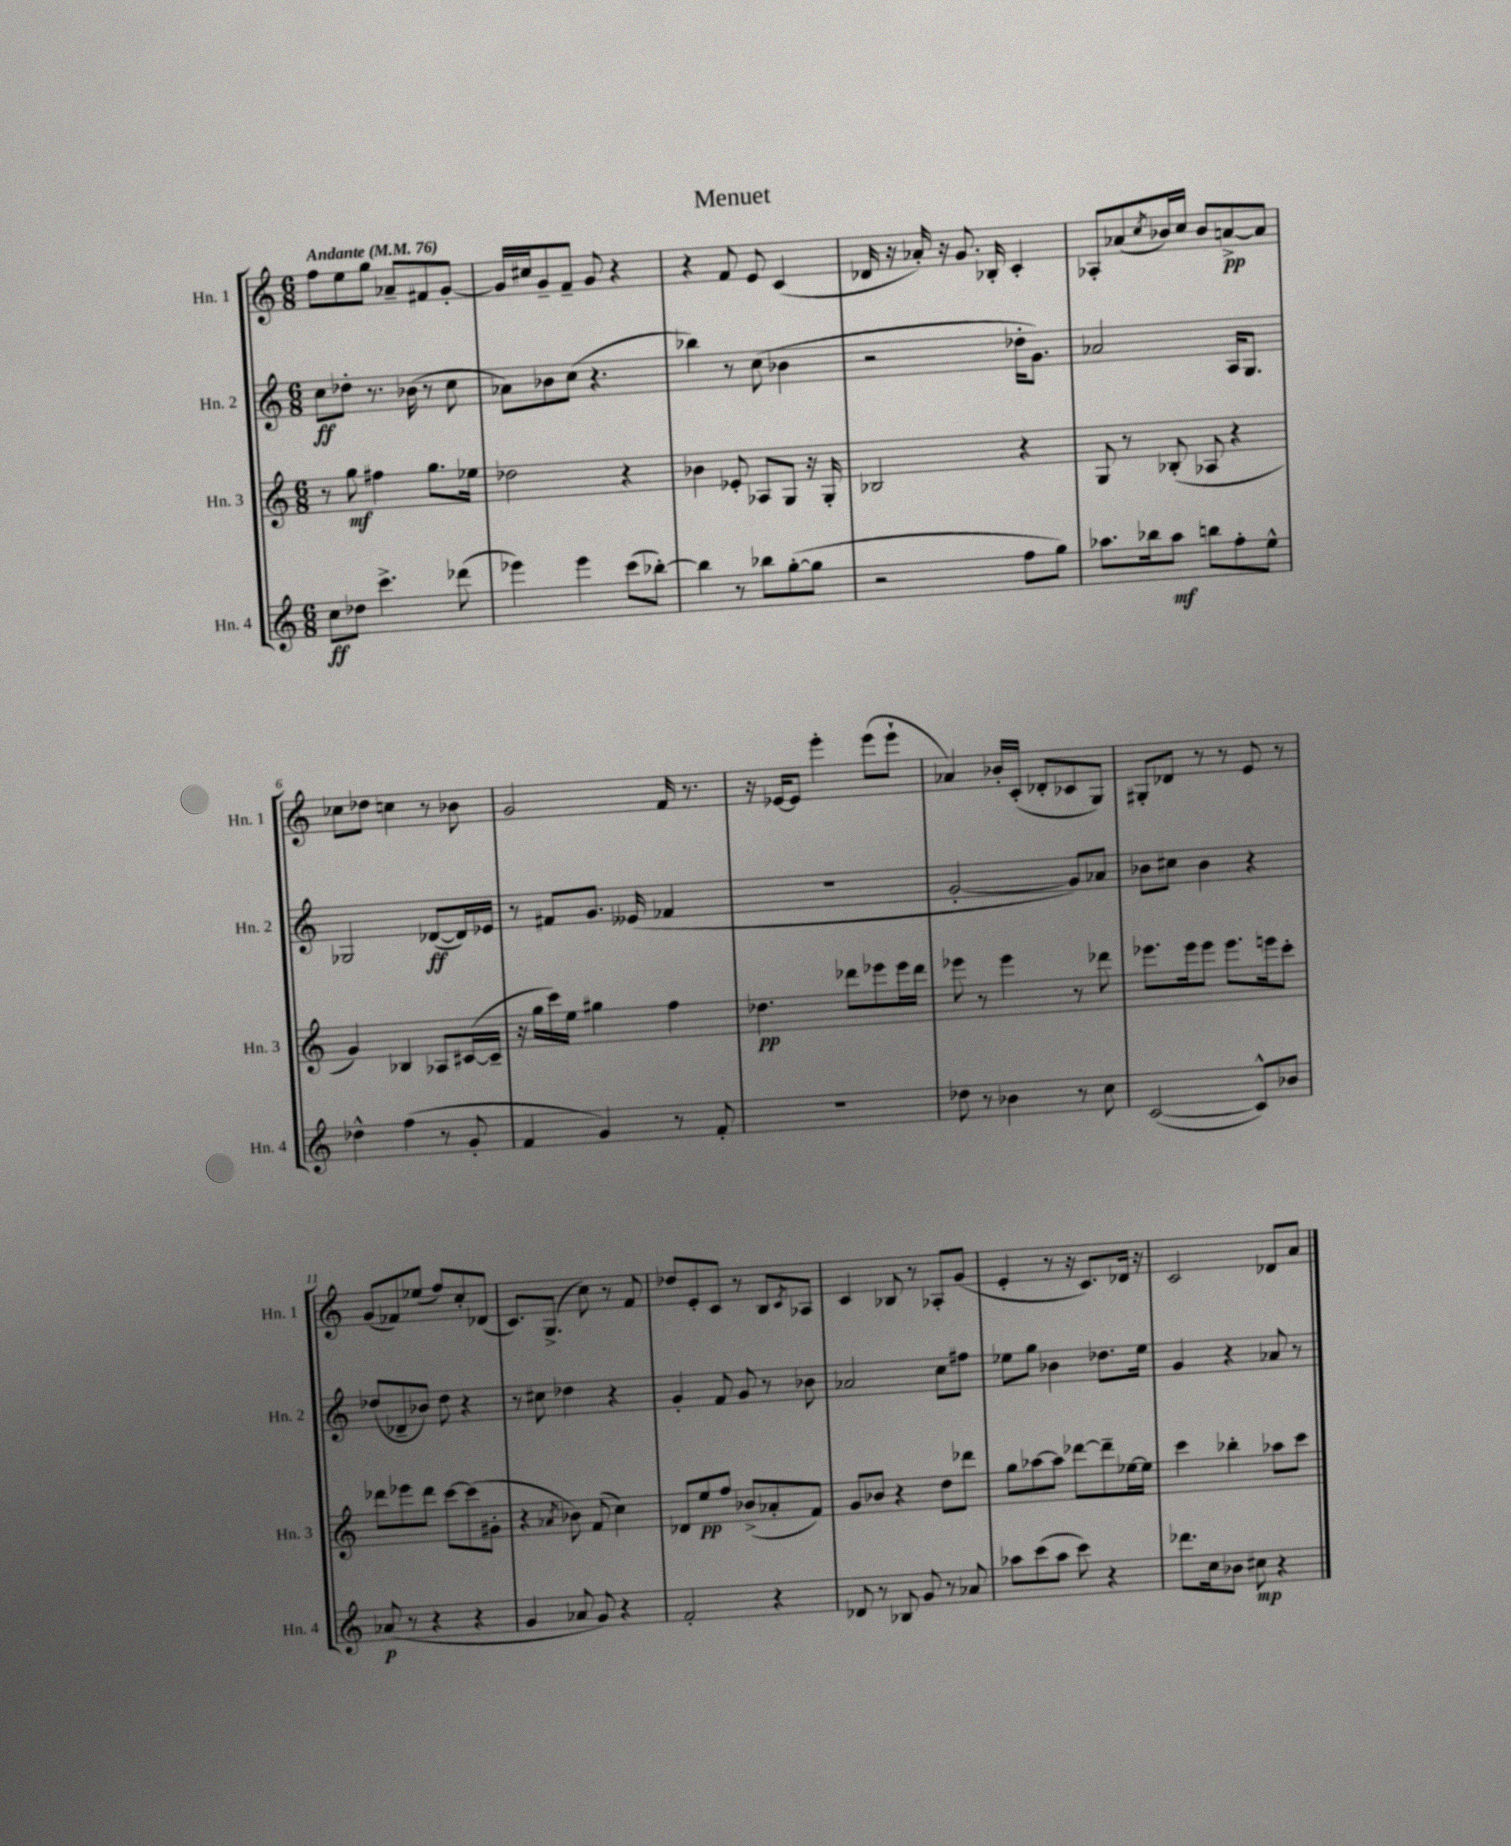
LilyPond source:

\header { title = "Menuet" }
<<
\new StaffGroup <<
\new Staff = "s0" \with { instrumentName = "Hn. 1" shortInstrumentName = "Hn. 1" } {
    \clef treble \key c \major \numericTimeSignature \time 6/8 \tempo "Andante" 4 = 76
    f''8 e''8 g''8 aes'8-- fis'8 g'8~-. |
    g'16 cis''16 g'8-- f'8-- g'8 r4 |
    r4 f'8 e'8 c'4( |
    des'16 r16 aes'16-.) r16 g'8. bes16-. c'4-. |
    aes8-. aes'8( \acciaccatura { c''8 } bes'16) c''16 bes'8 a'8~->\pp a'8 |
    ces''8 des''8 c''4 r8 bes'8 |
    g'2 f'16 r8. |
    r16 ees'16~ ees'8 e'''4-. e'''8( e'''8-! |
    aes'4) bes'16-. c'16-.( des'8-. ces'8 g8) |
    gis8-. des'8 r8 r8 e'8 r8 |
    g'8( fes'8) ees''8( f''8) c''8-. des'8( |
    c'8.) g8.->( c''8) r8 f'8 |
    des''8 e'8-. c'8 r8 b8 \acciaccatura { c'8 } aes8 |
    c'4 bes8 r8 aes8-. g'8( |
    e'4-. r8 r16 c'8.) des'16 r16 |
    c'2 des'8 a'8 \bar "|." |
}
\new Staff = "s1" \with { instrumentName = "Hn. 2" shortInstrumentName = "Hn. 2" } {
    \clef treble \key c \major \numericTimeSignature \time 6/8
    c''8\ff des''8-. r8. bes'16( r8 c''8 |
    aes'8) bes'8 c''8( r4. |
    bes''4) r8 c''8( bes'4 |
    r2 des''16-. g'8.) |
    aes'2 a16 g8. |
    ges2 des'8~\ff( des'16) ees'16 |
    r8 fis'8 g'8. eeses'16( fes'4 |
    R2. |
    g'2~-. g'8) aes'8 |
    bes'8 cis''8 bes'4 r4 |
    des''8( des'8-- bes'8) des''8 r4 |
    r8 cis''8 des''4 r4 |
    g'4-. f'8 g'8 r8 bes'8 |
    aes'2 c''8 fis''8 |
    ees''8 g''8 bes'4 des''8. ees''16 |
    g'4 r4 aes'8 r8 \bar "|." |
}
\new Staff = "s2" \with { instrumentName = "Hn. 3" shortInstrumentName = "Hn. 3" } {
    \clef treble \key c \major \numericTimeSignature \time 6/8
    r8 g''8\mf fis''4 g''8. ees''16 |
    des''2 r4 |
    bes'4 ees'8-. aes8 g8 r16 g16-. |
    bes2 r4 |
    g8 r8 bes8-.( aes8 r4 |
    g'4) bes4 aes8 cis'16~( cis'16-- |
    r16 g''16 c'''16) e''16 gis''4 f''4 |
    des''4.\pp des'''8 ees'''8 ees'''16 des'''16 |
    ees'''8 r8 ees'''4 r8 des'''8 |
    ees'''8. ees'''16 ees'''8 ees'''8. e'''16 c'''8-. |
    des'''8 ees'''8 des'''8 c'''8~ c'''8( gis'8-. |
    r4 \acciaccatura { aes'8 } bes'8) f'8( c''4) |
    des'8 e''8\pp f''8 bes'8->( aes'8-. f'8) |
    g'8 bes'8 r4 d''8 des'''8 |
    g''8 aes''8~ aes''8 des'''8~ des'''8-- ees''16~ ees''16 |
    c'''4 bes''4-. aes''8 c'''8 \bar "|." |
}
\new Staff = "s3" \with { instrumentName = "Hn. 4" shortInstrumentName = "Hn. 4" } {
    \clef treble \key c \major \numericTimeSignature \time 6/8
    c''8\ff des''8 c'''4.-> des'''8( |
    ees'''4) ees'''4 c'''8( bes''8~-.) |
    bes''4 r8 bes''8 g''8~-.( g''8 |
    r2 f''8 g''8) |
    aes''8. bes''16 aes''8\mf b''8 f''8-. e''8-^ |
    des''4-^ f''4( r8 g'8-. |
    f'4 g'4) r8 f'8-. |
    R2. |
    des''8 r8 bes'4 r8 c''8 |
    c'2~( c'8-^) bes'8 |
    aes'8\p( r8 r4 r4 |
    g'4 aes'8 g'8) r4 |
    f'2-. r4 |
    des'8 r8 bes8 g'8 r8 aes'8 |
    aes''8 c'''8( aes''8 c'''8) r4 |
    des'''8. c''16 bes'8 cis''8\mp r4 \bar "|." |
}
>>
>>
